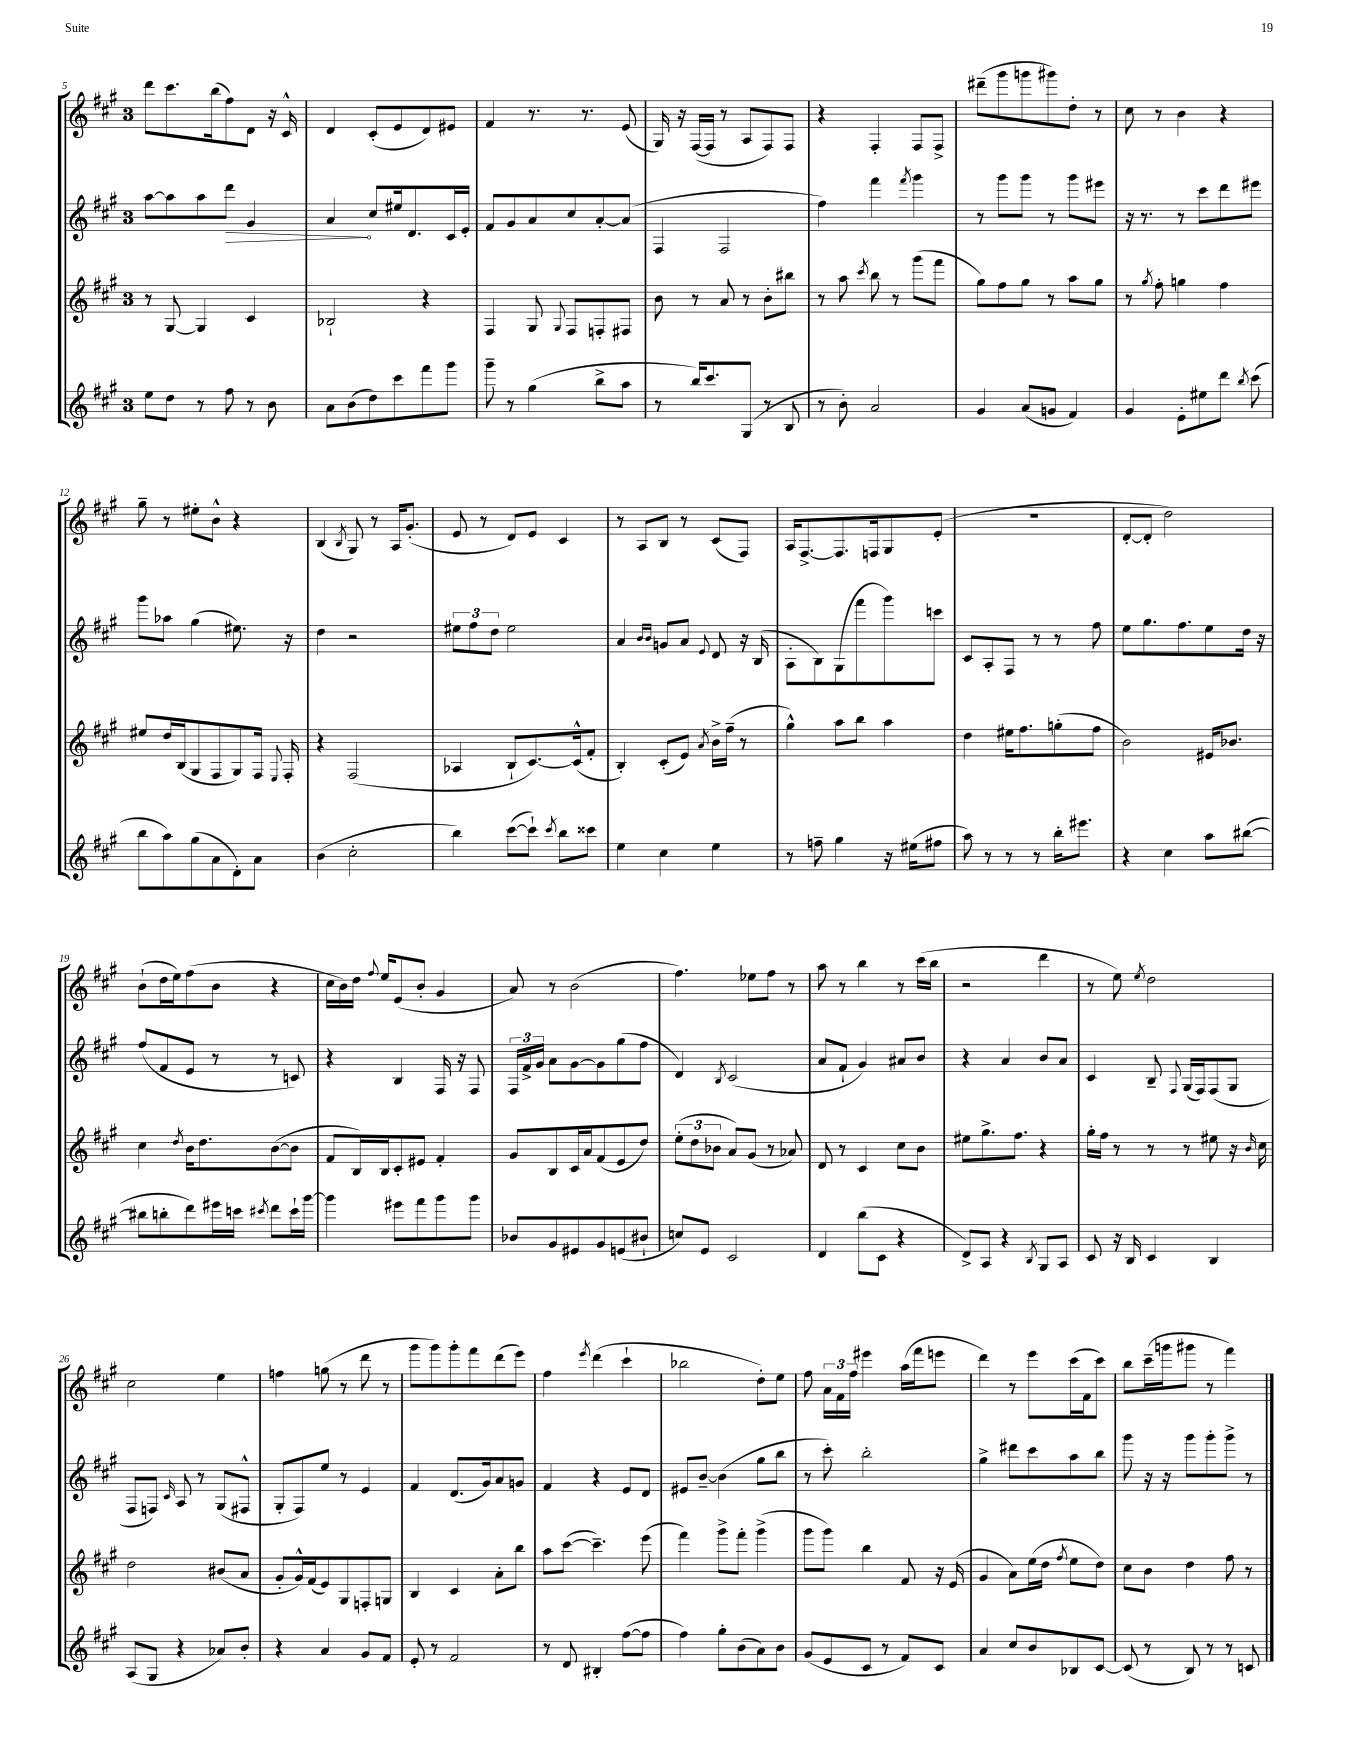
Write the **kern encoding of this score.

**kern	**kern	**kern	**kern
*staff4	*staff3	*staff2	*staff1
*clefG2	*clefG2	*clefG2	*clefG2
*k[f#c#g#]	*k[f#c#g#]	*k[f#c#g#]	*k[f#c#g#]
*M3/4	*M3/4	*M3/4	*M3/4
8ee	8r	[8aa	8ddd
8dd	[8G#	8aa]	8.ccc#
8r	4G#]	8aa	.
.	.	.	(16bb
8ff#	.	8ddd	8ff#)
8r	4c#	4g#	8d
8b	.	.	16r
.	.	.	16c#^^
=	=	=	=
8a	2B-`	4a	4d
(8b	.	.	.
8dd)	.	8cc#	(8c#'
8ccc#	.	16ee#	8e
.	.	8.d	.
8fff#	4r	.	8d)
8ggg#	.	16c#	8e#
.	.	16e'	.
=	=	=	=
8ggg#~	4F#	8f#	4f#
8r	.	8g#	.
(4gg#	8G#	8a	8.r
.	8qqG#	.	.
.	8F#	8cc#	.
.	.	.	8.r
8bb^	8F'	[8a'	.
8aa	8F#	(8a]	(8e
=	=	=	=
8r	8b	4F#	16G#)
.	.	.	16r
16bb)	8r	.	([16F#
8.ccc#	.	.	16F#]
.	8a	2F#	8r
(8G#	8r	.	8A
8r	8b'	.	8F#)
8B	8bb#	.	8F#
=	=	=	=
8r	8r	4ff#)	4r
8b')	8aa	.	.
.	8qccc#	.	.
2a	8bb	4fff#	4F#'
.	8r	.	.
.	.	8qfff#	.
.	(8ggg#	4ggg#	8F#
.	8fff#	.	8F#^
=	=	=	=
4g#	8gg#)	8r	(8ddd#~
.	8ff#	8ggg#	8ggg#
(8a	8gg#	8ggg#	8ggg
8g	8r	8r	8ggg#)
4f#)	8aa	8ggg#	8dd'
.	8gg#	8eee#	8r
=	=	=	=
4g#	8r	16r	8cc#
.	.	8.r	.
.	8qgg#	.	.
.	8ff#'	.	8r
8e'	4gg	8r	4b
8ee#	.	8ccc#	.
8ddd	4ff#	8ddd	4r
8qbb	.	.	.
(8ccc#	.	8eee#	.
=	=	=	=
8bb	8ee#	8ggg#	8gg#~
8aa)	16dd	8aa-	8r
.	(16B	.	.
(8gg#	8G#	(4gg#	8ee#'
8a	8F#	.	8b^^
8d')	8G#)	8.ee#)	4r
8a	16F#	.	.
.	8qqE	.	.
.	16F#'	16r	.
=	=	=	=
(4b	4r	4dd	(4B
.	.	.	8qB
2cc#'	(2F#	2r	8G#)
.	.	.	8r
.	.	.	16A
.	.	.	(8.g#'
=	=	=	=
4bb)	4A-	12ee#	8e
.	.	12ff#	.
.	.	.	8r
.	.	12dd	.
([8ccc#	8B`	2ee#	8d)
8ccc#`])	[8.c#)	.	8e
8qccc#	.	.	.
8bb	.	.	4c#
.	(16c#^^]	.	.
8ccc##	8f#'	.	.
=	=	=	=
4ee	4B')	4a	8r
.	.	.	8A
.	.	16qqb	.
.	.	16qqb	.
4cc#	(8c#'	8g	8B
.	8e)	8a	8r
.	8qa	8qqe	.
4ee	16b^	8d	(8c#
.	(16ff#~	.	.
.	8r	16r	8F#)
.	.	(16B	.
=	=	=	=
8r	4gg#^^)	8A'	16A
.	.	.	[8.F#^
8ff~	.	8B)	.
4gg#	8aa	(8G#	8.F#]
.	8bb	8fff#	.
.	.	.	16F
16r	4aa	8ggg#)	8G#
(16ee#	.	.	.
8ff#	.	8ccc	(8e'
=	=	=	=
8aa)	4dd	8c#	2.r
8r	.	8A'	.
8r	16ee#	8F#	.
.	8.ff#	.	.
8r	.	8r	.
16bb'	(8gg'	8r	.
8.eee#	.	.	.
.	8ff#	8ff#	.
=	=	=	=
4r	2b)	8ee	[8d'
.	.	8.gg#	8d']
4cc#	.	.	2dd)
.	.	8.ff#	.
8aa	16e#	8ee	.
.	8.b-	.	.
([8bb#	.	16dd	.
.	.	16r	.
=	=	=	=
8bb#]	4cc#	(8ff#	(8b`
8bb'	.	8f#	16dd
.	.	.	16ee)
.	8qdd	.	.
8ddd)	16b	8e	(8ff#
.	8.dd	.	.
16eee#	.	8r	8b
16ccc	.	.	.
8qccc#	.	.	.
8ddd	([8b	8r	4r
16ccc#`	8b]	8c)	.
[16ggg#	.	.	.
=	=	=	=
4ggg#]	8f#	4r	16cc#
.	.	.	16b)
.	16B)	.	16dd
.	.	.	8qqff#
.	16B	.	16ee
8eee#	8c#'	4B	(8e
8fff#	8e#	.	8b'
8ggg#	4f#'	16F#	4g#
.	.	16r	.
8ggg#	.	8F#	.
=	=	=	=
8b-	8g#	24F#	8a)
.	.	24f#^	.
.	.	24g#	.
8g#	8B	8a	8r
8e#	16c#	[8g#	(2b
.	16a	.	.
8g#	(8f#	8g#]	.
(8e	8e	(8gg#	.
8b#`	8dd)	8ff#	.
=	=	=	=
8cc)	(12ee'	4d)	4.ff#)
.	12dd	.	.
8e	.	.	.
.	12b-	.	.
.	.	8qB	.
2c#	8a)	(2c#	.
.	(8g#	.	8ee-
.	8r	.	8ff#
.	8a-)	.	8r
=	=	=	=
4d	8d	8a	8aa
.	8r	8f#`	8r
(8bb	4c#	4g#)	4bb
8c#	.	.	.
4r	8cc#	8a#	8r
.	8b	8b	(16ccc#
.	.	.	16bb
=	=	=	=
8d^)	8ee#	4r	2r
8A	8.gg#^	.	.
4r	.	4a	.
.	8.ff#	.	.
8qB	.	.	.
8G#	4r	8b	4ddd
8A	.	8a	.
=	=	=	=
8c#	16gg#'	4c#	8r
.	16ff#	.	.
16r	8r	.	8ee)
16B	.	.	.
.	.	.	8qee
4c#	8r	8B~	2dd
.	.	8qqF#	.
.	8r	(16G#	.
.	.	16F#)	.
4B	8ee#	(8F#	.
.	16r	8G#	.
.	16qqb	.	.
.	16cc#	.	.
=	=	=	=
(8A	2dd	8F#	2cc#
8G#	.	8F)	.
.	.	16qqc#	.
4r	.	8A	.
.	.	8r	.
8a-)	(8b#	(8G#	4ee
8b'	8a	8F#^^	.
=	=	=	=
4r	8g#'	8G#'	4ff
.	16g#^^)	8F#)	.
.	(16f#	.	.
4a	8e)	8ee	(8gg
.	8G#	8r	8r
8g#	8F'	4e	8ddd
8f#	8G	.	8r
=	=	=	=
8e'	4B	4f#	8ggg#
8r	.	.	8ggg#)
2f#	4c#	(8.d	8ggg#'
.	.	.	8fff#
.	.	16g#)	.
.	8a'	8a	(8ddd
.	8bb	8g	8eee)
=	=	=	=
8r	8aa	4f#	4ff#
8d	([8ccc#	.	.
.	.	.	8qeee
4B#'	4.ccc#~])	4r	(4ddd
([8ff#	.	8e	4ccc#`
8ff#]	(8eee	8d	.
=	=	=	=
4ff#)	4fff#)	8e#	2bb-
.	.	[8b~	.
8gg#'	8ggg#^	(4b]	.
(8b	8fff#'	.	.
8a)	(4ggg#^	8gg#	8dd')
8b	.	8bb	8ee
=	=	=	=
(8g#	8ggg#	8r	8ff#
8e	8ggg#)	8ccc#')	24a
.	.	.	24f#
.	.	.	24ff#
8c#	4bb	2bb'	4eee#
8r	.	.	.
8f#)	8f#	.	(16aa
.	.	.	16fff#
8c#	16r	.	8eee
.	(16e	.	.
=	=	=	=
4a	4g#	4gg#^	4ddd)
8cc#	8a)	8ddd#	8r
8b	(16ee	8ccc#	8eee
.	16dd	.	.
.	8qff#	.	.
8B-	8ee	8aa	(16ccc#
.	.	.	16f#
[8c#	8dd)	8bb	8ccc#)
=	=	=	=
(8c#]	8cc#	8ggg#	8bb
8r	8b	16r	(16ccc#~
.	.	16r	16ggg
8B)	4dd	8ggg#	8ggg#
8r	.	8ggg#'	8r
8r	8ff#	8ggg#^	4fff#)
8c	8r	8r	.
==	==	==	==
*-	*-	*-	*-
